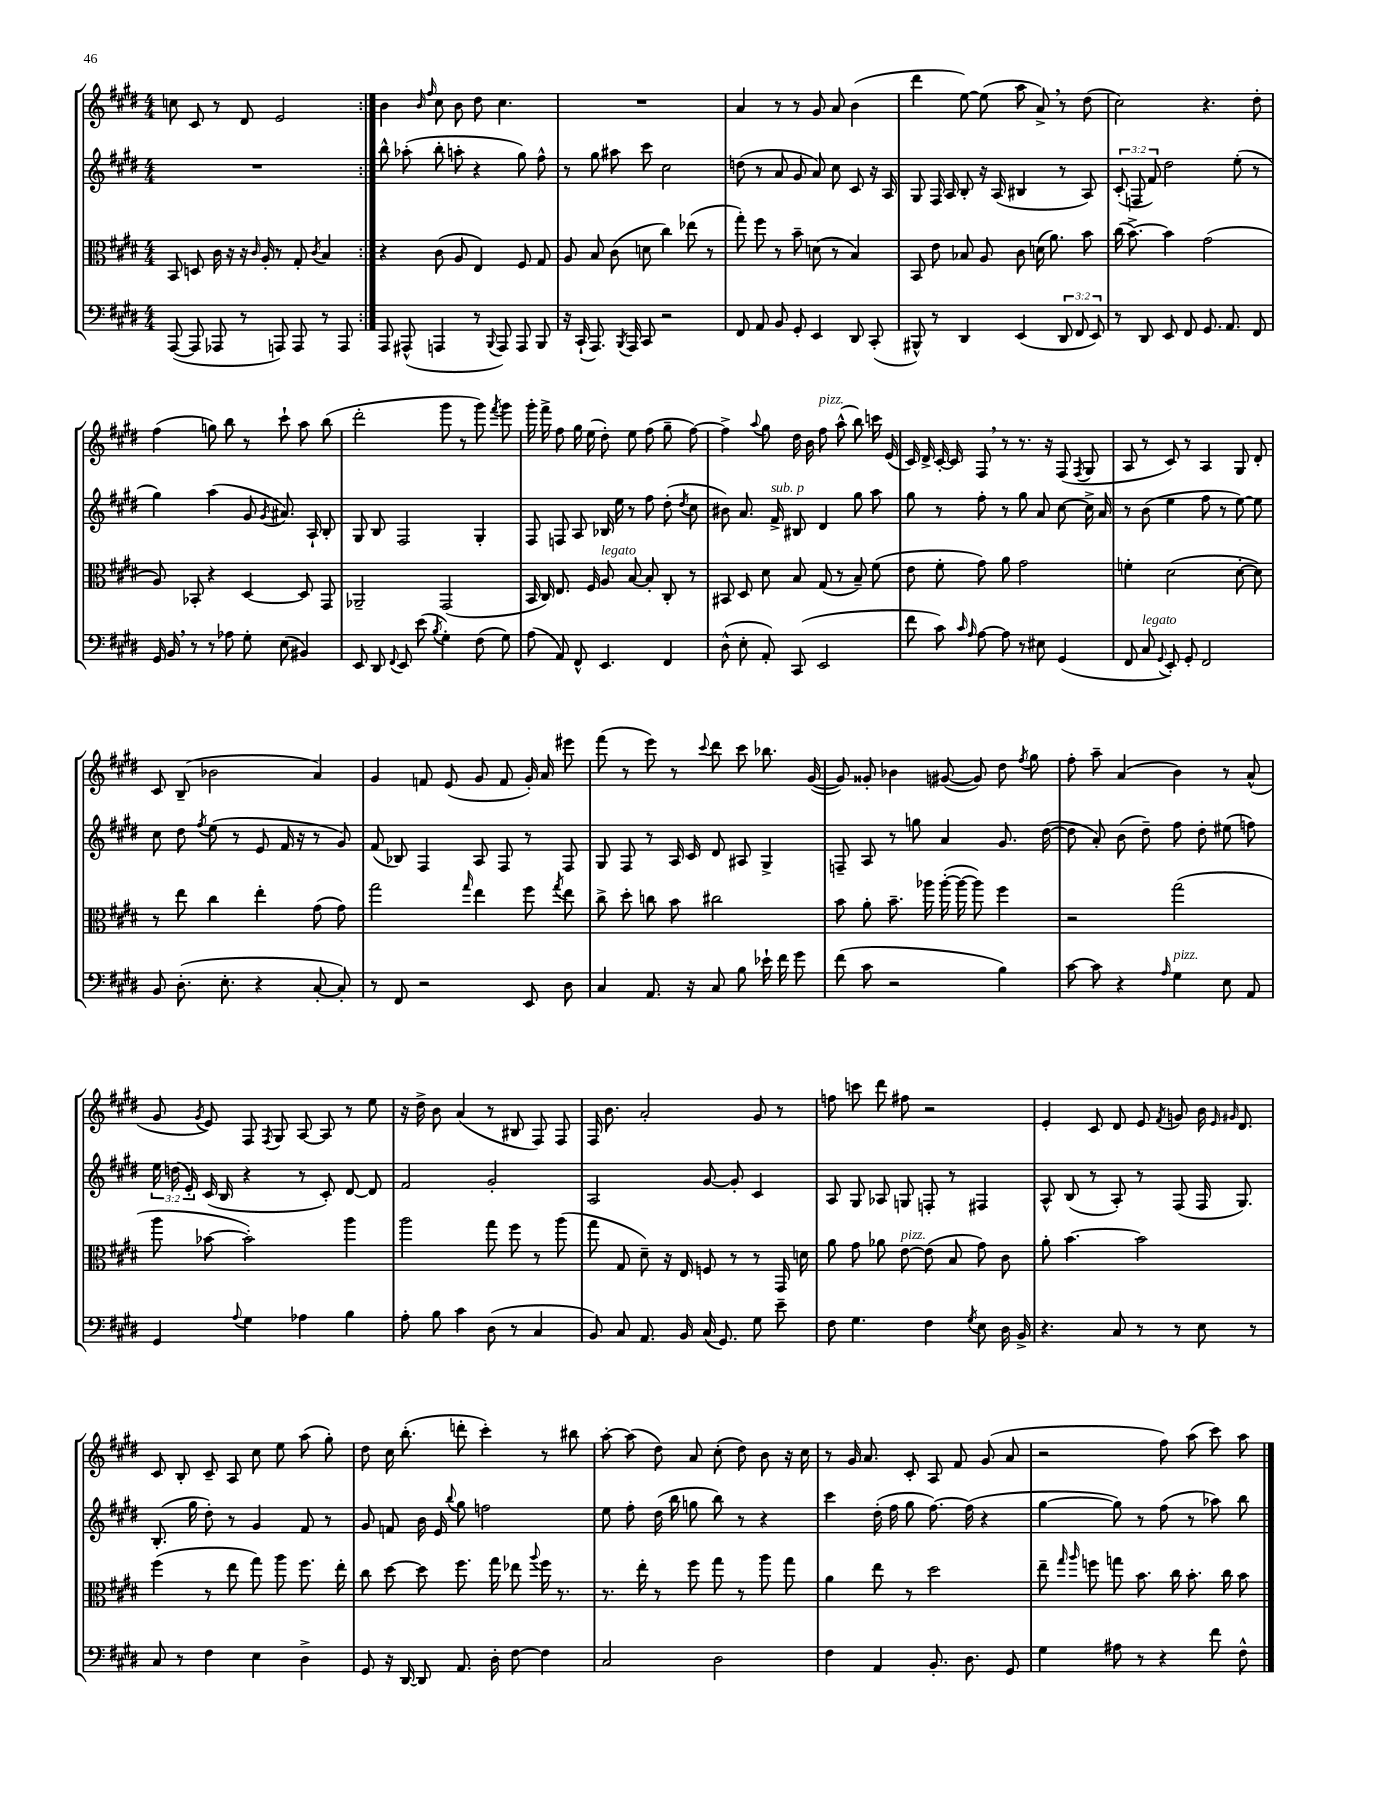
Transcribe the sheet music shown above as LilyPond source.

<<
\new StaffGroup <<
\new Staff = "s0" {
    \clef treble \key e \major \numericTimeSignature \time 4/4
    \autoBeamOff \repeat volta 2 { c''8 cis'8 r8 dis'8 e'2 | }
    b'4 \grace { b'16 fis''16 } cis''8 b'8 dis''8 cis''4. |
    R1 |
    a'4 r8 r8 gis'8 a'8 b'4( |
    dis'''4 e''8~) e''8( a''8 a'8->) \breathe r8 dis''8( |
    cis''2) r4. dis''8-. |
    fis''4( g''8) b''8 r8 cis'''8-! a''8 b''8( |
    dis'''2-. gis'''8 r8 gis'''8) \acciaccatura { fis'''8 } gis'''8 |
    gis'''16-. fis'''16-> fis''8 gis''16 e''16( dis''8-.) e''8 fis''8( gis''8-- fis''8~) |
    fis''4-> \appoggiatura { a''8 } gis''8 dis''16 b'16 fis''8^\markup { \italic "pizz." } a''8-^( b''8) c'''16 e'16( |
    cis'16) dis'16-> cis'16~-. cis'16 fis8 \breathe r8 r8. r16 fis8( \acciaccatura { fis8 } gis8 |
    a8 r8 cis'8) r8 a4 gis8 dis'8-. |
    cis'8 b8--( bes'2 a'4) |
    gis'4 f'8 e'8( gis'8 f'8 gis'16-.) a'16 eis'''8 |
    fis'''8( r8 e'''8) r8 \appoggiatura { cis'''8 } dis'''8 cis'''8 bes''8. gis'16~( |
    gis'8) gisis'8-. bes'4 gis'8~( gis'8) dis''8 \acciaccatura { fis''8 } gis''8 |
    fis''8-. a''8-- a'4( b'4) r8 a'8-^( |
    gis'8 \acciaccatura { gis'8 } e'8) fis8 \acciaccatura { fis8 } gis8 a8~ a8 r8 e''8 |
    r16 dis''16-> b'8 a'4( r8 bis8 fis8) fis8 |
    fis16 b'8. a'2-. gis'8 r8 |
    f''8 c'''8 dis'''8 fis''8 r2 |
    e'4-. cis'8 dis'8 e'8 \acciaccatura { fis'8 } g'8 b'16 \grace { e'16 gis'16 } dis'8. |
    cis'8 b8-. cis'8-- a8 cis''8 e''8 a''8( gis''8-.) |
    dis''8 cis''16 b''8.-.( d'''8-. cis'''4-.) r8 bis''8 |
    a''8~-. a''8( dis''8) a'8 cis''8-.( dis''8) b'8 r16 cis''16 |
    r8 gis'16 a'8. cis'8-. a8 fis'8 gis'8( a'8 |
    r2 fis''8) a''8( cis'''8) a''8 \bar "|." |
}
\new Staff = "s1" {
    \clef treble \key e \major \numericTimeSignature \time 4/4 \override Staff.TupletNumber.text = #tuplet-number::calc-fraction-text
    \autoBeamOff \repeat volta 2 { R1 | }
    b''8-^ aes''8-.( b''8-. a''8-. r4 gis''8) fis''8-^ |
    r8 gis''8 ais''8 cis'''8 cis''2 |
    d''8( r8 a'8 gis'8 a'8) cis''8 cis'8 r16 a16 |
    gis8 fis16 a16 b8-. r16 a16( bis4 r8 a8) |
    \tuplet 3/2 { cis'8-.( f8 fis'8) } dis''2 e''8-.( r8 |
    gis''4) a''4( gis'8 \acciaccatura { gis'8 } ais'8.) a16-! b8-. |
    gis8 b8 fis2 gis4-. |
    fis8 f8 a8 bes16 e''16 r8 fis''8 dis''8-.( \acciaccatura { dis''8 } cis''8 |
    bis'8) a'8. fis'16->^\markup { \italic "sub. p" } bis8 dis'4 gis''8 a''8 |
    gis''8 r8 fis''8-. r8 gis''8 a'8 cis''8~ cis''16-> a'16 |
    r8 b'8( e''4 fis''8 r8 e''8~) e''8 |
    cis''8 dis''8 \acciaccatura { fis''8 } e''8( r8 e'8 fis'16 r16 r8 gis'8) |
    fis'8( bes8) fis4 a8 fis8 r8 fis8 |
    gis8 fis8 r8 a16 cis'16 dis'8 ais8 gis4-> |
    f8-- a8 r8 g''8 a'4 gis'8. dis''16~( |
    dis''8 a'8-.) b'8( dis''8--) fis''8 dis''8-. eis''8( f''8) |
    \tuplet 3/2 { e''16 d''16( e'16-.) } cis'16( b16 r4 r8 cis'8-.) dis'8~ dis'8 |
    fis'2 gis'2-. |
    a2 gis'8~ gis'8-. cis'4 |
    a8 gis8 aes8 g8 f8-. r8 fis4 |
    a8-^ b8( r8 a8-.) r8 fis8( fis16 gis8.) |
    b8.-.( gis''16 dis''8-.) r8 gis'4 fis'8 r8 |
    gis'8 f'8 b'16 e'16 \appoggiatura { b''8 } gis''8 f''2 |
    e''8 fis''8-. dis''16( b''16 g''8 b''8) r8 r4 |
    cis'''4 dis''16-.( fis''16 gis''8 fis''8.~) fis''16( r4 |
    gis''4~ gis''8) r8 fis''8( r8 aes''8) b''8 \bar "|." |
}
\new Staff = "s2" {
    \clef alto \key e \major \numericTimeSignature \time 4/4
    \autoBeamOff \repeat volta 2 { b,8 d8 cis'16 r16 r16 \grace { cis'16 } a16-. r8 gis8-. \acciaccatura { cis'8 } b4 | }
    r4 cis'8( a8 e4) fis8 gis8 |
    a8 b8 cis'8( d'8 cis''4) ees''8( r8 |
    gis''8-.) fis''8 r8 b'8-- d'8( r8 b4) |
    b,8 e'8 bes8 a8 cis'8 d'16( a'8.) b'8 |
    cis''16( b'8.~->) b'4 gis'2( |
    a8) bes,8-. r4 dis4~ dis8 gis,8 |
    aes,2-- gis,2( |
    b,16 cis16) e8. fis16 a8^\markup { \italic "legato" } b8~ b8-. cis8-. r8 |
    bis,8 dis8 dis'8 b8 gis8( r8 b8--) fis'8( |
    e'8 fis'8-. gis'8) a'8 gis'2 |
    f'4-. dis'2( dis'8~-. dis'8) |
    r8 e''8 cis''4 e''4-. gis'8( gis'8) |
    gis''2 \grace { gis''16 } e''4 fis''8 \acciaccatura { gis''8 } e''8 |
    cis''8-> dis''8-. c''8 b'8 cis''2 |
    b'8 a'8-. b'8.-- aes''16 aes''16~-.( aes''16~ aes''8) fis''4 |
    r2 gis''2( |
    a''8 bes'8~ bes'2-.) a''4 |
    a''2 gis''8 fis''8 r8 a''8( |
    gis''8 gis8 dis'8--) r16 e16 f8 r8 r8 gis,16 d'16 |
    a'8 gis'8 aes'8 e'8~^\markup { \italic "pizz." } e'8( b8 gis'8) cis'8 |
    a'8-. b'4.~ b'2 |
    fis''4( r8 e''8 gis''8) a''8 fis''8. e''16-. |
    cis''8 dis''8~ dis''8 fis''8. gis''16 ees''8 \appoggiatura { a''8 } fis''16 r8. |
    r8. e''16-. r8 fis''8 gis''8 r8 a''8 gis''8 |
    a'4 e''8 r8 dis''2 |
    e''8-- \grace { gis''16 a''16 } f''8 g''8 b'8. cis''16 b'8.-. cis''16 b'8 \bar "|." |
}
\new Staff = "s3" {
    \clef bass \key e \major \numericTimeSignature \time 4/4 \override Staff.TupletNumber.text = #tuplet-number::calc-fraction-text
    \autoBeamOff \repeat volta 2 { a,,8~( a,,8 aes,,8 r8 a,,8) a,,8 r8 a,,8 | }
    a,,8 ais,,8-^( a,,4 r8 \appoggiatura { b,,8 } a,,8) a,,8 b,,8 |
    r16 cis,16-!( a,,8.) \acciaccatura { b,,8 } a,,16 cis,8 r2 |
    fis,8 a,8 b,8 gis,8-. e,4 dis,8 cis,8-.( |
    bis,,8-^) r8 dis,4 e,4( \tuplet 3/2 { dis,8 fis,8 e,8) } |
    r8 dis,8 e,8 fis,8 gis,8. a,8. fis,8 |
    gis,16 b,16 \breathe r8 r8 aes8 gis8-. e8( bis,4) |
    e,8 dis,8 \appoggiatura { fis,8 } e,8 e'8( \acciaccatura { b8 } gis4-.) fis8( gis8) |
    a8( a,8) fis,8-^ e,4. fis,4 |
    dis8-^( e8-. a,8-.) cis,8( e,2 |
    fis'8 cis'8) \grace { cis'16 a16 } a8~ a8 r8 eis8 gis,4( |
    fis,8 cis8^\markup { \italic "legato" } \appoggiatura { gis,8 } e,8-.) gis,8-. fis,2 |
    b,8 dis8.-.( e8.-. r4 cis8~-. cis8-.) |
    r8 fis,8 r2 e,8 dis8 |
    cis4 a,8. r16 cis8 b8 ees'16-! fis'16 gis'8 |
    fis'8( cis'8 r2 b4) |
    cis'8~ cis'8 r4 \grace { a16 } gis4^\markup { \italic "pizz." } e8 a,8 |
    gis,4 \appoggiatura { a8 } gis4 aes4 b4 |
    a8-. b8 cis'4 dis8( r8 cis4 |
    b,8) cis8 a,8. b,16 cis16( gis,8.) gis8 e'8-- |
    fis8 gis4. fis4 \acciaccatura { gis8 } e8 dis16 b,16-> |
    r4. cis8 r8 r8 e8 r8 |
    cis8 r8 fis4 e4 dis4-> |
    gis,8 r16 dis,16~ dis,8 a,8. dis16-. fis8~ fis4 |
    cis2 dis2 |
    fis4 a,4 b,8.-. dis8. gis,8 |
    gis4 ais8 r8 r4 fis'8 fis8-^ \bar "|." |
}
>>
>>
\layout { \context { \Score \remove "Bar_number_engraver" } }
